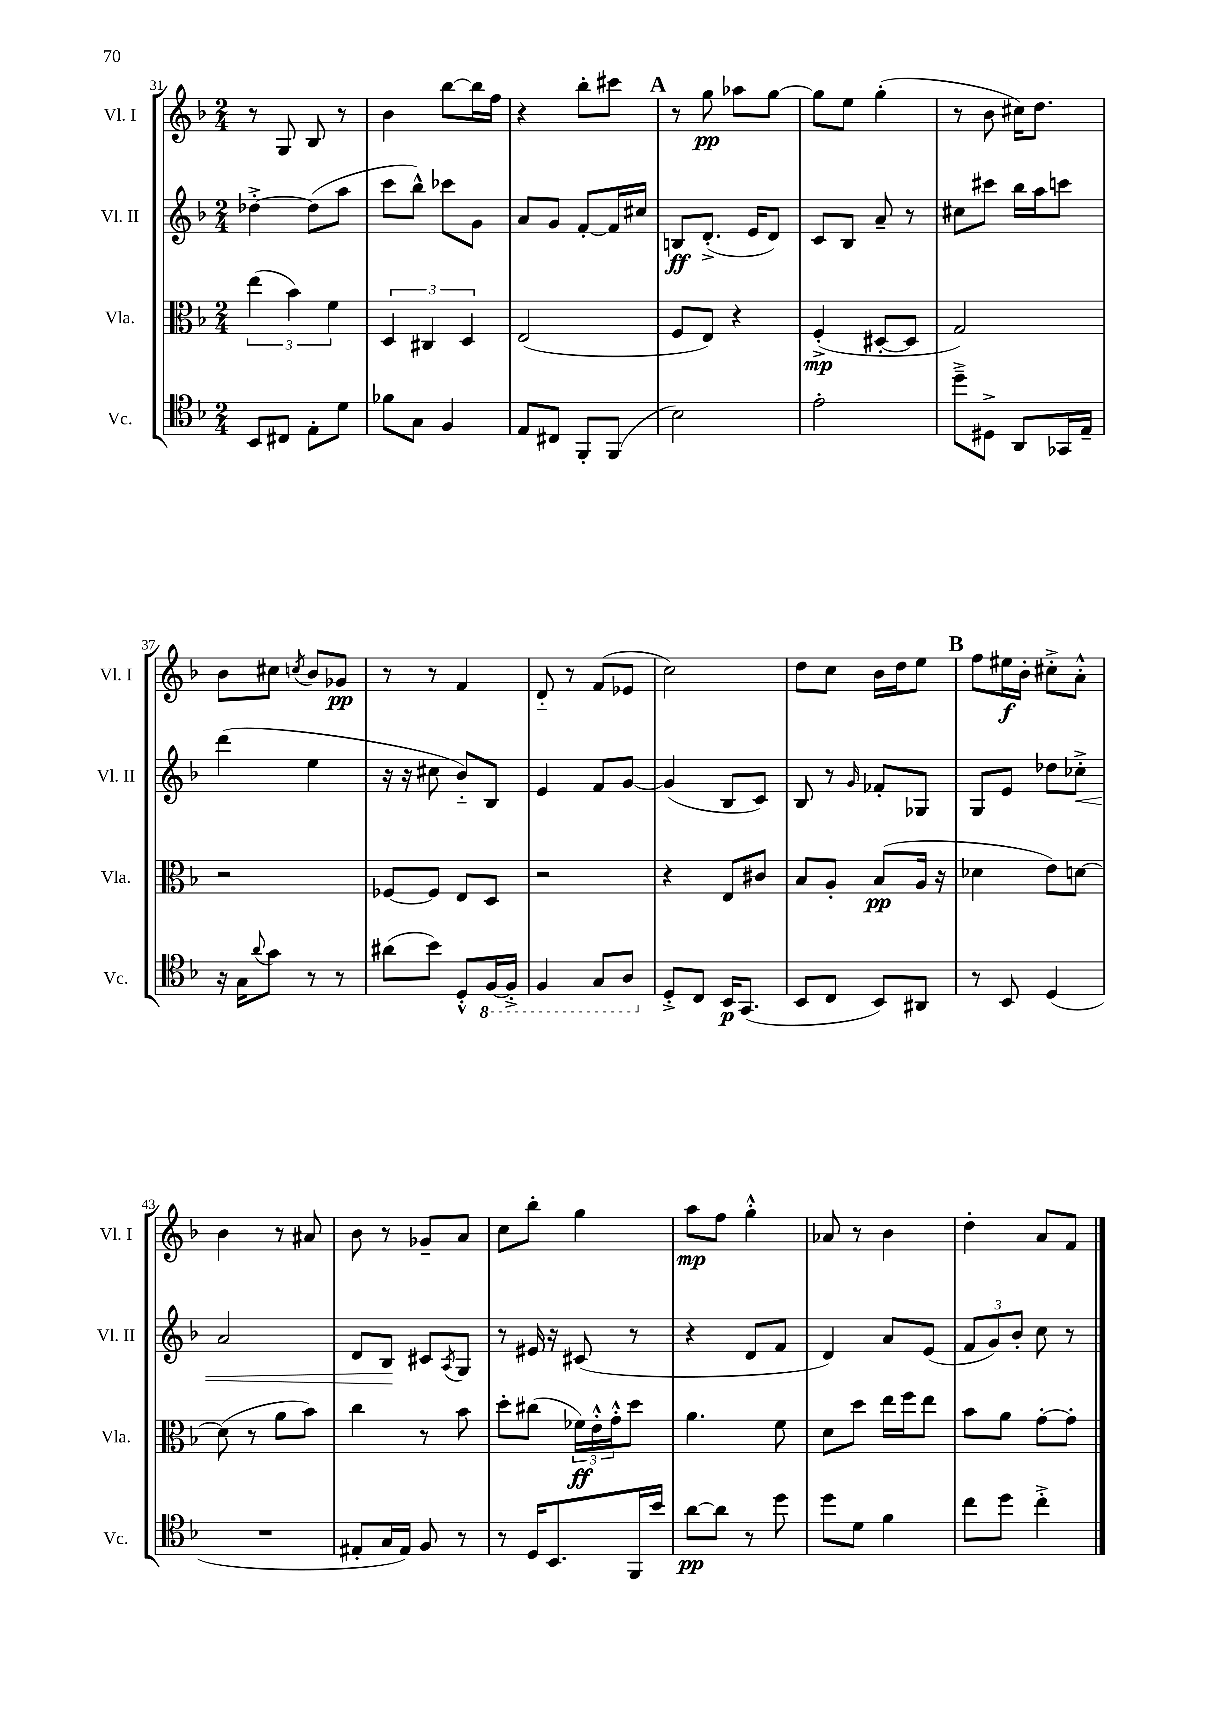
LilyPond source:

<<
\new StaffGroup <<
\new Staff = "s0" \with { instrumentName = "Vl. I" shortInstrumentName = "Vl. I" } {
    \clef treble \key f \major \numericTimeSignature \time 2/4
    r8 g8 bes8 r8 |
    bes'4 bes''8~ bes''16 f''16 |
    r4 bes''8-. cis'''8 |
    \mark \markup { \bold "A" } r8 g''8\pp aes''8 g''8~ |
    g''8 e''8 g''4-.( |
    r8 bes'8 cis''16) d''8. |
    bes'8 cis''8 \acciaccatura { c''8 } bes'8 ges'8\pp |
    r8 r8 f'4 |
    d'8-_ r8 f'8( ees'8 |
    c''2) |
    d''8 c''8 bes'16 d''16 e''8 |
    \mark \markup { \bold "B" } f''8 eis''16\f bes'16-. cis''8-.-> a'8-.-^ |
    bes'4 r8 ais'8 |
    bes'8 r8 ges'8-- a'8 |
    c''8 bes''8-. g''4 |
    a''8\mp f''8 g''4-.-^ |
    aes'8 r8 bes'4 |
    d''4-. a'8 f'8 \bar "|." |
}
\new Staff = "s1" \with { instrumentName = "Vl. II" shortInstrumentName = "Vl. II" } {
    \clef treble \key f \major \numericTimeSignature \time 2/4
    des''4~-.-> des''8( a''8 |
    c'''8 bes''8-^) ces'''8 g'8 |
    a'8 g'8 f'8~-. f'16 cis''16 |
    \mark \markup { \bold "A" } b8\ff d'8.-.->( e'16 d'8) |
    c'8 bes8 a'8-- r8 |
    cis''8 cis'''8 bes''16 a''16 c'''8 |
    d'''4( e''4 |
    r16 r16 cis''8 bes'8-_) bes8 |
    e'4 f'8 g'8~ |
    g'4( bes8 c'8) |
    bes8 r8 \grace { g'16 } fes'8-. ges8 |
    \mark \markup { \bold "B" } g8 e'8 des''8 ces''8-.->\< |
    a'2 |
    d'8 bes8\! cis'8 \acciaccatura { a8 } g8 |
    r8 eis'16 r16 cis'8( r8 |
    r4 d'8 f'8 |
    d'4) a'8 e'8( |
    \tuplet 3/2 { f'8 g'8) bes'8-. } c''8 r8 \bar "|." |
}
\new Staff = "s2" \with { instrumentName = "Vla." shortInstrumentName = "Vla." } {
    \clef alto \key f \major \numericTimeSignature \time 2/4
    \tuplet 3/2 { e''4( bes'4) f'4 } |
    \tuplet 3/2 { d4 cis4 d4 } |
    e2( |
    \mark \markup { \bold "A" } f8 e8) r4 |
    f4-.->\mp( dis8~-. dis8 |
    g2) |
    r2 |
    fes8~ fes8 e8 d8 |
    r2 |
    r4 e8 cis'8 |
    bes8 a8-. bes8\pp( a16 r16 |
    \mark \markup { \bold "B" } des'4 e'8) d'8~ |
    d'8( r8 a'8 bes'8) |
    c''4 r8 bes'8 |
    d''8-. cis''8( \tuplet 3/2 { fes'16\ff) e'16-.-^ g'16-.-^ } d''8 |
    a'4. f'8 |
    d'8 d''8 e''16 f''16 e''8 |
    bes'8 a'8 g'8~-. g'8-. \bar "|." |
}
\new Staff = "s3" \with { instrumentName = "Vc." shortInstrumentName = "Vc." } {
    \clef tenor \key f \major \numericTimeSignature \time 2/4
    bes,8 cis8 e8-. d'8 |
    fes'8 g8 f4 |
    e8 cis8 f,8-. f,8( |
    \mark \markup { \bold "A" } bes2) |
    e'2-. |
    d''8---> dis8-> a,8 ges,16 e16-- |
    r16 g16 \appoggiatura { a'8 } g'8 r8 r8 |
    ais'8( bes'8) d8-.-^ \ottava #-1 f,16~ f,16-.-> |
    f,4 g,8 a,8 \ottava #0 |
    d8-.-> c8 bes,16\p g,8.( |
    bes,8 c8 bes,8) ais,8 |
    \mark \markup { \bold "B" } r8 bes,8 d4( |
    R2 |
    eis8-. g16 eis16) f8 r8 |
    r8 d16 bes,8. f,16 bes'16 |
    a'8~\pp a'8 r8 d''8 |
    d''8 d'8 f'4 |
    c''8 d''8 c''4-.-> \bar "|." |
}
>>
>>
\layout { \context { \Score currentBarNumber = #31 } }
